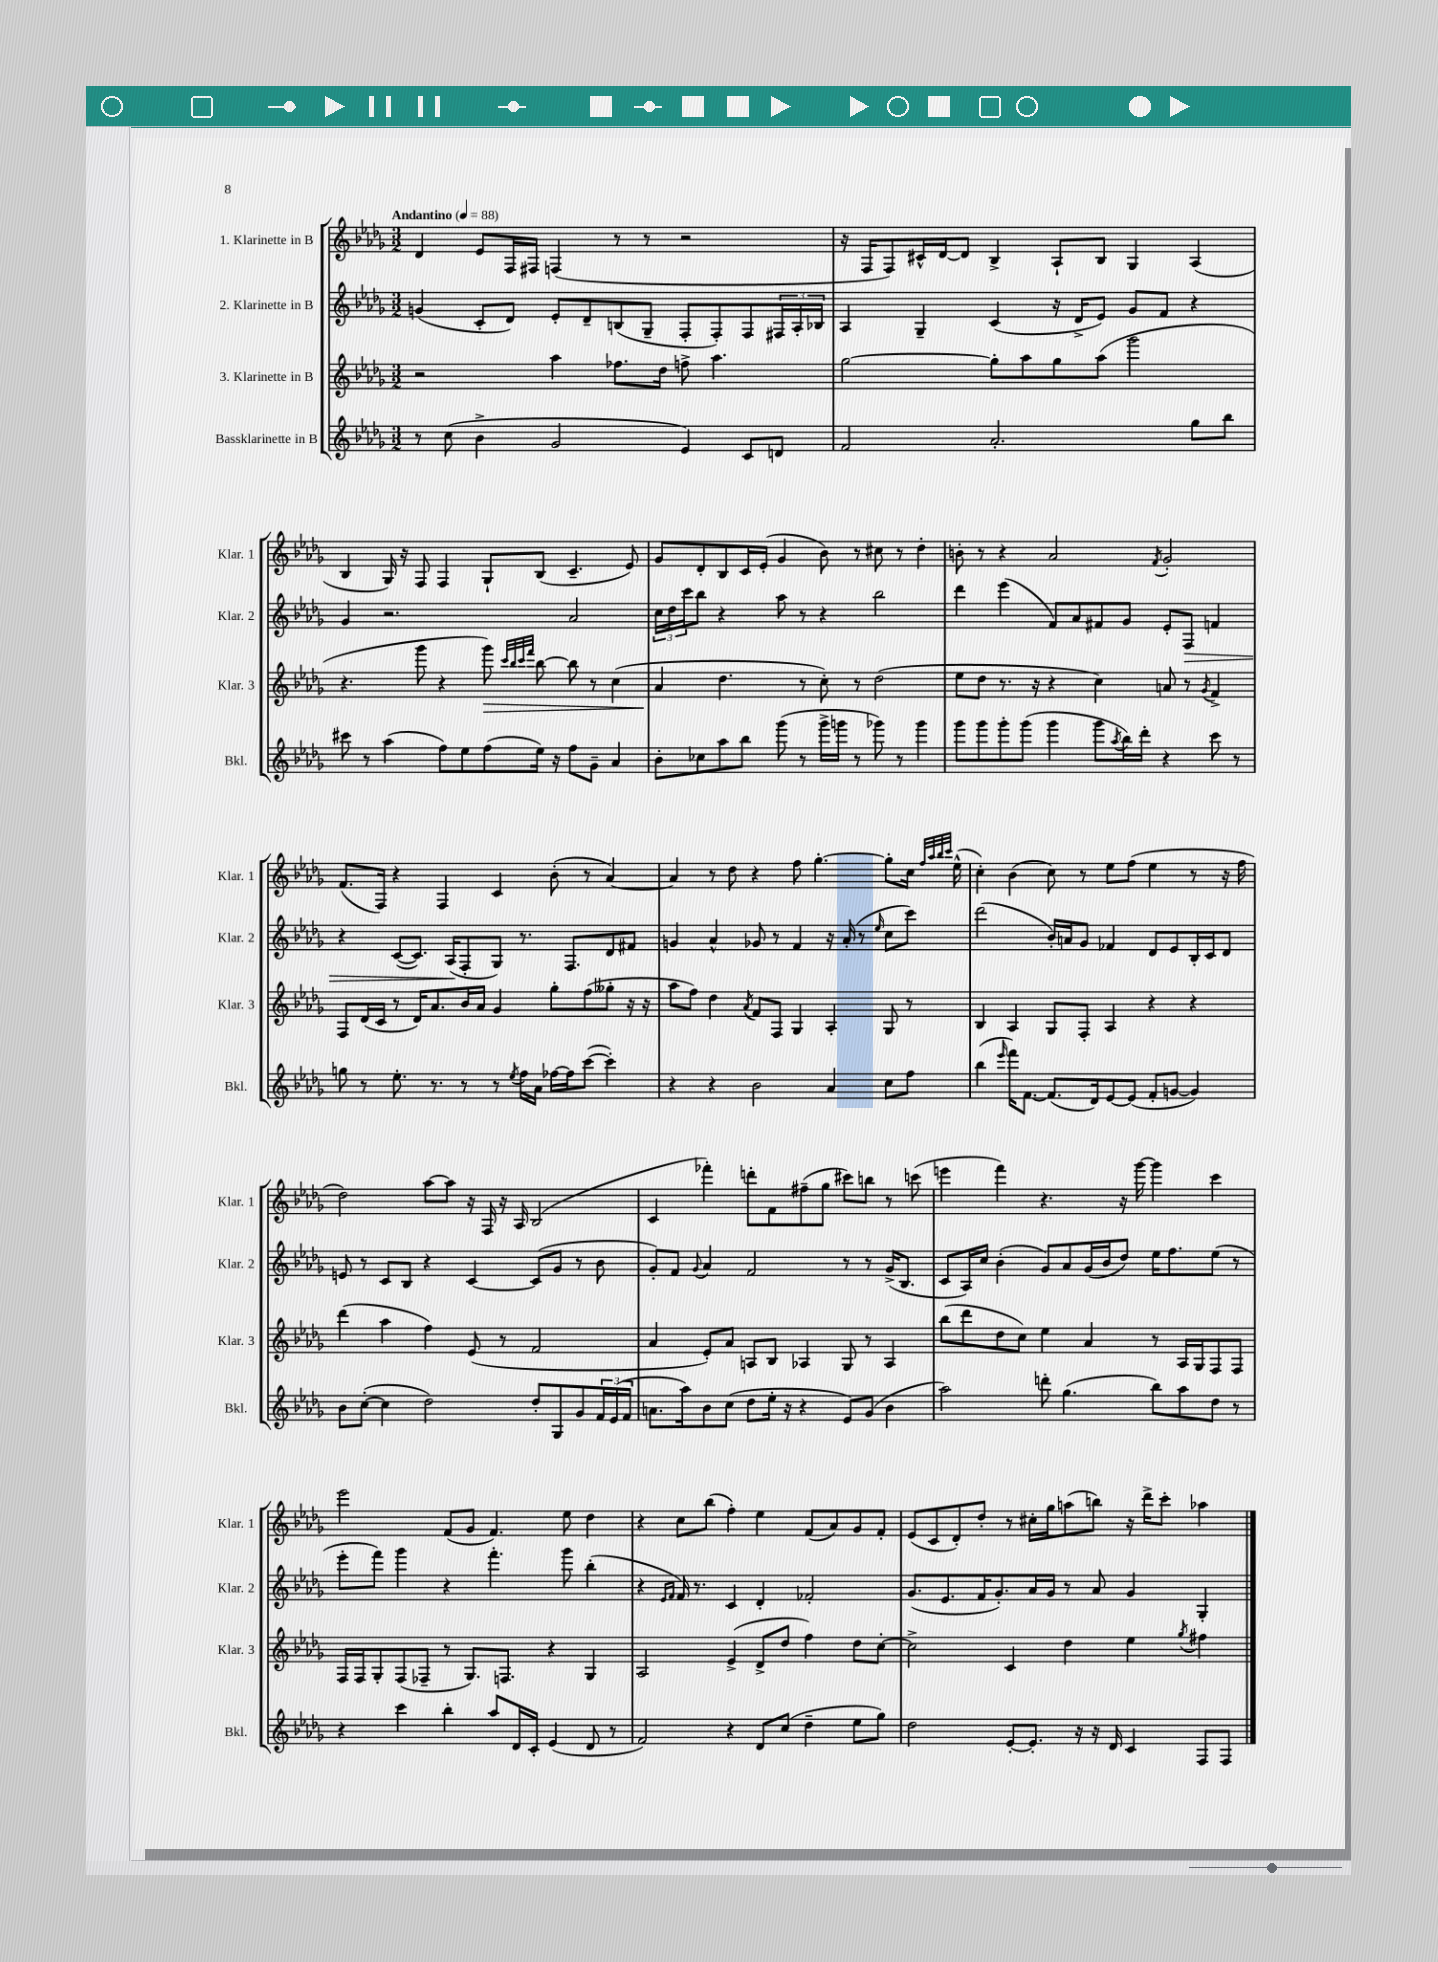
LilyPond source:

<<
\new StaffGroup <<
\new Staff = "s0" \with { instrumentName = "1. Klarinette in B" shortInstrumentName = "Klar. 1" } {
    \clef treble \key des \major \numericTimeSignature \time 3/2 \tempo "Andantino" 4 = 88
    des'4 ees'8 f16 fis16 f4( r8 r8 r2 |
    r16 f16 f8) cis'16-^ des'16~ des'8 bes4-> aes8-! bes8 ges4 aes4( |
    bes4 ges16) r16 f8 f4 ges8-! bes8( c'4.-- ees'8) |
    ges'8 des'8-. bes8 c'16 ees'16-.( ges'4 bes'8) r8 cis''8 r8 des''4-. |
    b'8-. r8 r4 aes'2 \acciaccatura { f'8 } ges'2-. |
    f'8.( f16) r4 f4 c'4 bes'8-.( r8 aes'4~) |
    aes'4 r8 des''8 r4 f''8 ges''4.~-. ges''8-. c''16 \grace { f''32 aes''32 bes''32 c'''32 } ees''16-^( |
    c''4-.) bes'4( c''8) r8 ees''8 f''8( ees''4 r8 r16 f''16 |
    des''2) aes''8~ aes''8 r16 f16 r16 aes16 bes2( |
    c'4 fes'''4-.) d'''8-. f'8 fis''8--( ges''8 cis'''8) b''8 r8 c'''8( |
    e'''4 f'''4) r4. r16 ges'''16~ ges'''4 c'''4 |
    ees'''2 f'8( ges'8 f'4.) ees''8 des''4 |
    r4 c''8 bes''8( f''4-.) ees''4 f'8( aes'8) ges'8 f'8-. |
    ees'8( c'8 des'8-.) des''8-. r8 cis''16-. ges''16 a''8( b''8) r16 des'''16-> c'''8-. aes''4 \bar "|." |
}
\new Staff = "s1" \with { instrumentName = "2. Klarinette in B" shortInstrumentName = "Klar. 2" } {
    \clef treble \key des \major \numericTimeSignature \time 3/2
    g'4( c'8-. des'8) ees'8-. des'8-- b8( ges8-- f8-. f8-.) f8 \tuplet 3/2 { fis16 aes16-. bes16 } |
    aes4 ges4-- c'4( r16 des'16-> ees'8) ges'8 f'8 r4 |
    ges'4 r2. aes'2 |
    \tuplet 3/2 { c''16 des''16 c'''16 } bes''8 r4 aes''8 r8 r4 bes''2 |
    des'''4 ees'''4( f'8) aes'8 fis'8 ges'8 ees'8-. f8\> f'4 |
    r4 c'8~( c'8.) aes16\!( f8-. ges8) r8. f8. des'8 fis'8 |
    g'4 aes'4-^ ges'8 r8 f'4 r16 aes'16-.( r8 \grace { ees''16 } c''8 c'''8) |
    des'''2( bes'16-.) a'16 ges'8 fes'4 des'8 ees'8 bes16-. c'16 des'8 |
    e'8 r8 c'8 bes8 r4 c'4~ c'8( ges'8 r8 bes'8 |
    ges'8-.) f'8 \appoggiatura { ges'8 } aes'4 f'2 r8 r8 ges'16->( bes8. |
    c'8 aes16) c''16 bes'4-.( ges'8) aes'8 ges'16( bes'16 des''8) ees''16 f''8. ees''8( r8 |
    ees'''8-. f'''8) ges'''4 r4 f'''4.-. ges'''8 bes''4-.( |
    r4 \grace { ees'16 f'16 } f'16) r8. c'4 des'4-. fes'2-. |
    ges'8.( ees'8. f'16 ges'8.-.) aes'16 ges'16 r8 aes'8 ges'4 ges4-. \bar "|." |
}
\new Staff = "s2" \with { instrumentName = "3. Klarinette in B" shortInstrumentName = "Klar. 3" } {
    \clef treble \key des \major \numericTimeSignature \time 3/2
    r2 aes''4 fes''8. des''16 f''8-> aes''4. |
    ges''2~ ges''8-. aes''8 ges''8 aes''8( ges'''2 |
    r4. ges'''8 r4 ges'''8\>) \grace { c'''32 bes''32 c'''32 f'''32 } bes''8~ bes''8 r8 c''4( |
    aes'4\! des''4. r8 c''8-.) r8 des''2( |
    ees''8 des''8 r8. r16 r4 c''4) a'8 r8 \acciaccatura { ges'8 } f'4-> |
    f8 des'16( c'16 r8 des'16) aes'8. bes'16 aes'16 ges'4 ges''8-. f''8( geses''8-. r16 r16 |
    aes''8 f''8) des''4 \acciaccatura { aes'8 } f'8 f8 ges4 aes4-. ges8 r8 |
    bes4 aes4 ges8 f8-. aes4 r4 r4 |
    des'''4( aes''4 f''4) ees'8( r8 f'2 |
    aes'4 ees'8-.) aes'8 a8 bes8 aes4 ges8 r8 aes4 |
    bes''8( des'''8 des''8 c''8) ees''4 aes'4 r8 aes16 ges16 f8 f8 |
    f16 f16 ges8-. f8( fes8-- r8 ges8.) f8. r4 ges4 |
    aes2 ees'4->( des'8-> des''8 f''4) des''8 c''8~-. |
    c''2-> c'4 des''4 ees''4 \acciaccatura { ges''8 } fis''4 \bar "|." |
}
\new Staff = "s3" \with { instrumentName = "Bassklarinette in B" shortInstrumentName = "Bkl." } {
    \clef treble \key des \major \numericTimeSignature \time 3/2
    r8 c''8( bes'4-> ges'2 ees'4) c'8 d'8 |
    f'2 aes'2.-. ges''8 bes''8 |
    cis'''8 r8 aes''4( f''8) ees''8 f''8( ees''16) r16 f''8 ges'8-- aes'4 |
    bes'8-. ces''8 aes''8 bes''8 ges'''8( r8 ges'''16-> g'''16 r8 ges'''8) r8 ges'''4 |
    ges'''8 ges'''8 ges'''8-. ges'''8( ges'''4 ges'''8 \acciaccatura { aes''8 } bes''16) des'''16-. r4 c'''8 r8 |
    g''8 r8 ees''8.-. r8. r8 r8 \acciaccatura { ees''8 } f''16 aes'16 fes''16~ fes''16 c'''8~( c'''4-.) |
    r4 r4 bes'2 aes'4 c''8 f''8 |
    bes''4( \grace { ees'''16 } f'''16) f'8.~ f'8.( des'16) ees'8~ ees'8( f'8-. g'8~ g'4) |
    bes'8 c''8~-.( c''4 des''2) des''8-. ges8 ges'8 \tuplet 3/2 { f'16 ees'16( f'16 } |
    a'8. aes''16) bes'8 c''8( des''8 ees''16-. r16 r4 ees'8) ges'8( bes'4 |
    aes''2) d'''8-. ges''4.( bes''8) aes''8 des''8 r8 |
    r4 c'''4 bes''4-. aes''8 des'16 c'16-. ees'4( des'8 r8 |
    f'2) r4 des'8 c''8( des''4-- ees''8 ges''8) |
    des''2 ees'8~-. ees'8.-. r16 r16 des'16 c'4 f8 f8 \bar "|." |
}
>>
>>
\layout { \context { \Score \remove "Bar_number_engraver" } }
